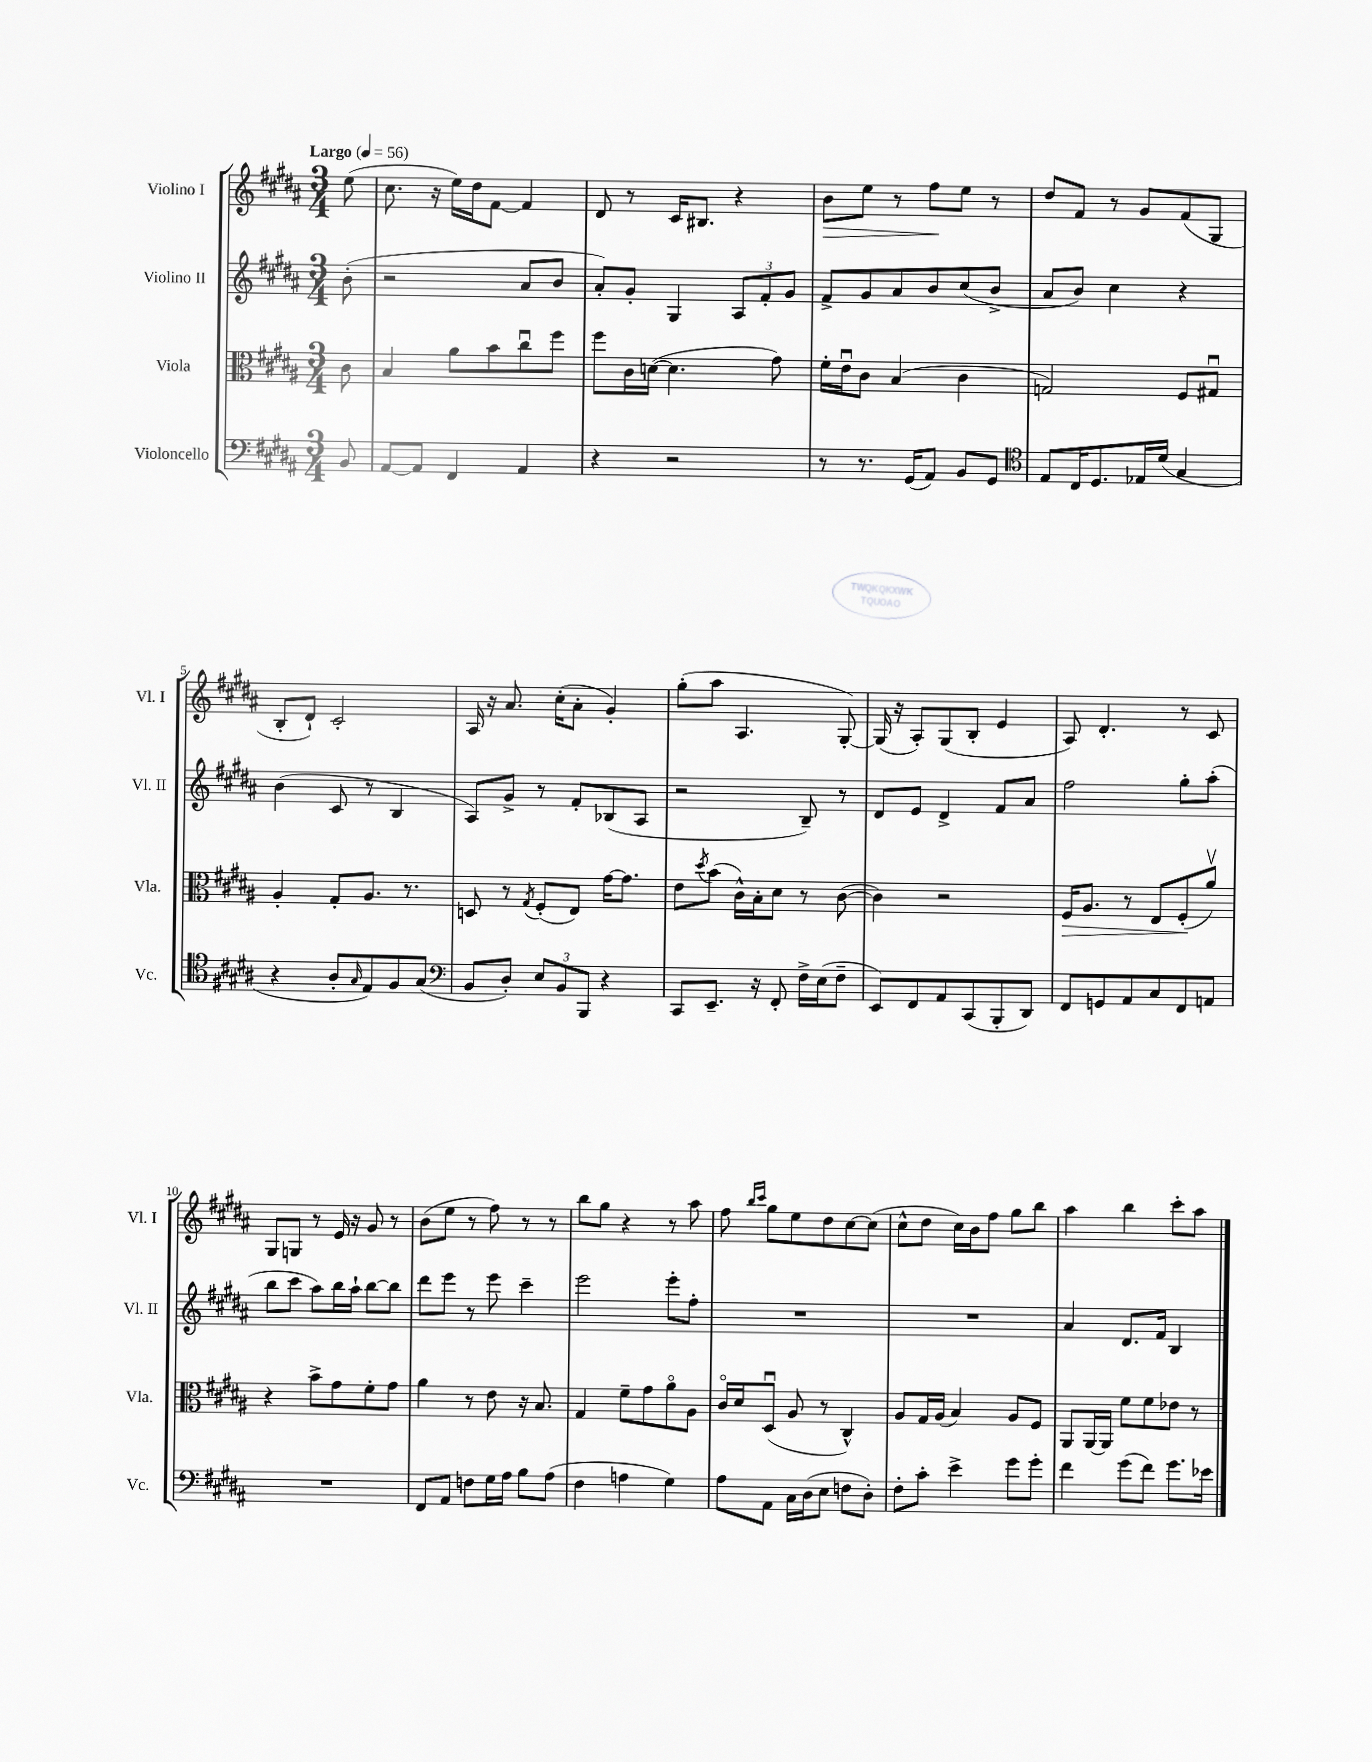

**kern	**kern	**dynam	**kern	**kern	**dynam
*part4	*part3	*part3	*part2	*part1	*part1
*staff4	*staff3	*staff3	*staff2	*staff1	*staff1
*I"Violoncello	*I"Viola	*	*I"Violino II	*I"Violino I	*
*I'Vc.	*I'Vla.	*	*I'Vl. II	*I'Vl. I	*
*clefF4	*clefC3	*	*clefG2	*clefG2	*
*k[f#c#g#d#a#]	*k[f#c#g#d#a#]	*	*k[f#c#g#d#a#]	*k[f#c#g#d#a#]	*
*M3/4	*M3/4	*	*M3/4	*M3/4	*
*MM56	*MM56	*	*MM56	*MM56	*
=	=	=	=	=	=
!	!	!	!	!LO:TX:a:B:t=Largo	!
8BB/	8c#\	.	(8b'\	(8ee\	.
=1	=1	=1	=1	=1	=1
[8AA#/L	4B/	.	2r	8.cc#\	.
8AA#/J]	.	.	.	.	.
.	.	.	.	16r	.
4FF#/	8a#\L	.	.	16ee\LL)	.
.	.	.	.	16dd#\J	.
.	8b\	.	.	[8f#\J	.
4AA#/	8cc#u\	.	8a#/L	4f#/]	.
.	8ff#\J	.	8b/J	.	.
=2	=2	=2	=2	=2	=2
4r	8ff#\L	.	8a#'/L)	8d#/	.
.	16c#\L	.	8g#'/J	8r	.
.	([16dn\JJ	.	.	.	.
2r	4.d\]	.	4G#/	16c#/KL	.
.	.	.	.	8.B#X/J	.
.	.	.	12A#/L	4r	.
.	.	.	12f#'/	.	.
.	8g#\)	.	.	.	.
.	.	.	12g#/J	.	.
=3	=3	=3	=3	=3	=3
!	!	!	!	!	!LO:HP:b
8r	16f#'\LL	.	8f#^/L	8b\L	>
.	16eu\J	.	.	.	.
8.r	8c#\J	.	8g#/	8ee\J	.
.	(4B/	.	8a#/	8r	.
(16GG#/KL	.	.	.	.	.
8AA#/J)	.	.	8b/	8ff#\L	.
8BB/L	4c#\	.	(8cc#/	8ee\J	]
8GG#/J	.	.	8b^/J	8r	.
=4	=4	=4	=4	=4	=4
*clefC4	*	*	*	*	*
8E/L	2Gn/)	.	8a#/L	8dd#/L	.
16C#/K	.	.	8b/J)	8f#/J	.
8.D#/	.	.	.	.	.
.	.	.	4cc#\	8r	.
16E-X/L	.	.	.	8g#/L	.
(16d#/JJ	.	.	.	.	.
4G#/	8F#/L	.	4r	(8f#/	.
.	8G#Xu/J	.	.	8G#/J	.
!!LO:LB:g=z
=5	=5	=5	=5	=5	=5
4r	4A#'/	.	(4b\	8B'/L	.
.	.	.	.	8d#`/J)	.
8A#'/L	8G#'/L	.	8c#/	2c#'/	.
16qqG#/	.	.	.	.	.
8E/)	8.A#/J	.	8r	.	.
8F#/	.	.	4B/	.	.
.	8.r	.	.	.	.
(8G#/J	.	.	.	.	.
=6	=6	=6	=6	=6	=6
*clefF4	*	*	*	*	*
8BB/L	8Dn/	.	8A#/L)	16A#/	.
.	.	.	.	16r	.
8D#'/J)	8r	.	8g#^/J	8.a#/	.
.	8qG#/	.	.	.	.
12E/L	(8F#'/L	.	8r	.	.
.	.	.	.	(16cc#'\KL	.
12BB/	.	.	.	.	.
.	8E/J)	.	8f#'/L	8a#'\J	.
12BBB/J	.	.	.	.	.
4r	[16g#\KL	.	(8B-X/	4g#'/)	.
.	8.g#\J]	.	.	.	.
.	.	.	8A#/J	.	.
=7	=7	=7	=7	=7	=7
8CC#/L	8e\L	.	2r	(8gg#'\L	.
.	8qdd#/	.	.	.	.
8.EE~/J	(8b\J	.	.	8aa#\J	.
.	16c#^^\LL)	.	.	4.A#/	.
16r	16B'\J	.	.	.	.
8FF#'/	8d#\J	.	.	.	.
16F#^\LL	8r	.	8B~/)	.	.
(16E\J	.	.	.	.	.
8F#~\J	([8c#\	.	8r	[8G#'/)	.
=8	=8	=8	=8	=8	=8
8EE/L)	4c#\])	.	8d#/L	(16G#/]	.
.	.	.	.	16r	.
8FF#/	.	.	8e/J	8A#'/L)	.
8AA#/	2r	.	4d#^/	(8G#/	.
(8CC#/	.	.	.	8B'/J	.
8BBB'/	.	.	8f#/L	4e/	.
8DD#/J)	.	.	8a#/J	.	.
=9	=9	=9	=9	=9	=9
!	!	!LO:HP:b	!	!	!
8FF#/L	16F#/KL	>	2ff#\	8A#/)	.
.	8.A#/J	.	.	.	.
8GGn/	.	.	.	4.d#'/	.
8AA#/	8r	.	.	.	.
8C#/	8E/L	.	.	.	.
8FF#/	(8F#'/	.	8gg#'\L	8r	.
8AAn/J	8a#v/J)	]	(8aa#'\J	8c#/	.
!!LO:LB:g=z
=10	=10	=10	=10	=10	=10
2.r	4r	.	8bb\L	8G#/L	.
.	.	.	8ccc#\J	8Gn/J	.
.	8b^\L	.	8aa#\L)	8r	.
.	8g#\	.	16bb\L	16e/	.
.	.	.	16aa#`\JJ	16r	.
.	8f#'\	.	[8bb\L	8g#/	.
.	8g#\J	.	8bb\J]	8r	.
=11	=11	=11	=11	=11	=11
8FF#/L	4a#\	.	8ddd#\L	(8b\L	.
8AA#/J	.	.	8eee\J	8ee\J	.
8Fn\L	8r	.	8r	8r	.
16G#\L	8e\	.	8eee\	8ff#\)	.
16A#\JJ	.	.	.	.	.
8B\L	16r	.	4ccc#~\	8r	.
.	8.B/	.	.	.	.
(8A#\J	.	.	.	8r	.
=12	=12	=12	=12	=12	=12
4F#\	4G#/	.	2eee\	8bb\L	.
.	.	.	.	8gg#\J	.
4An\	8f#~\L	.	.	4r	.
.	8g#\	.	.	.	.
4G#\)	8a#\	.	8eee'\L	8r	.
.	8A#\J	.	8ff#'\J	8aa#\	.
=13	=13	=13	=13	=13	=13
8A#\L	16c#/LL	.	2.r	8ff#\	.
.	16d#/J	.	.	.	.
.	.	.	.	16qqbb/LL	.
.	.	.	.	16qqccc#/JJ	.
8AA#\J	(8D#u/J	.	.	8gg#\L	.
16C#\LL	8A#/	.	.	8ee\	.
(16D#\J	.	.	.	.	.
8E\J	8r	.	.	8dd#\	.
8Fn\L	4C#^^/)	.	.	[8cc#\	.
8D#'\J)	.	.	.	(8cc#\J]	.
=14	=14	=14	=14	=14	=14
8F#'\L	8A#/L	.	2.r	8cc#^^\L	.
8c#'\J	16G#/L	.	.	8dd#\J	.
.	(16A#/JJ	.	.	.	.
4e^\	4B/)	.	.	16cc#\LL)	.
.	.	.	.	16b\J	.
.	.	.	.	8ff#\J	.
8g#\L	8A#/L	.	.	8gg#\L	.
8g#'\J	8F#/J	.	.	8bb\J	.
=15	=15	=15	=15	=15	=15
4f#\	8AA#/L	.	4a#/	4aa#\	.
.	[16AA#/L	.	.	.	.
.	16AA#/JJ]	.	.	.	.
(8g#\L	8f#\L	.	8.d#/L	4bb\	.
8f#\J)	8f#\	.	.	.	.
.	.	.	16f#/Jk	.	.
8.g#\L	8e-X\J	.	4B/	8ccc#'\L	.
.	8r	.	.	8aa#\J	.
16e-X\Jk	.	.	.	.	.
==	==	==	==	==	==
*-	*-	*-	*-	*-	*-
